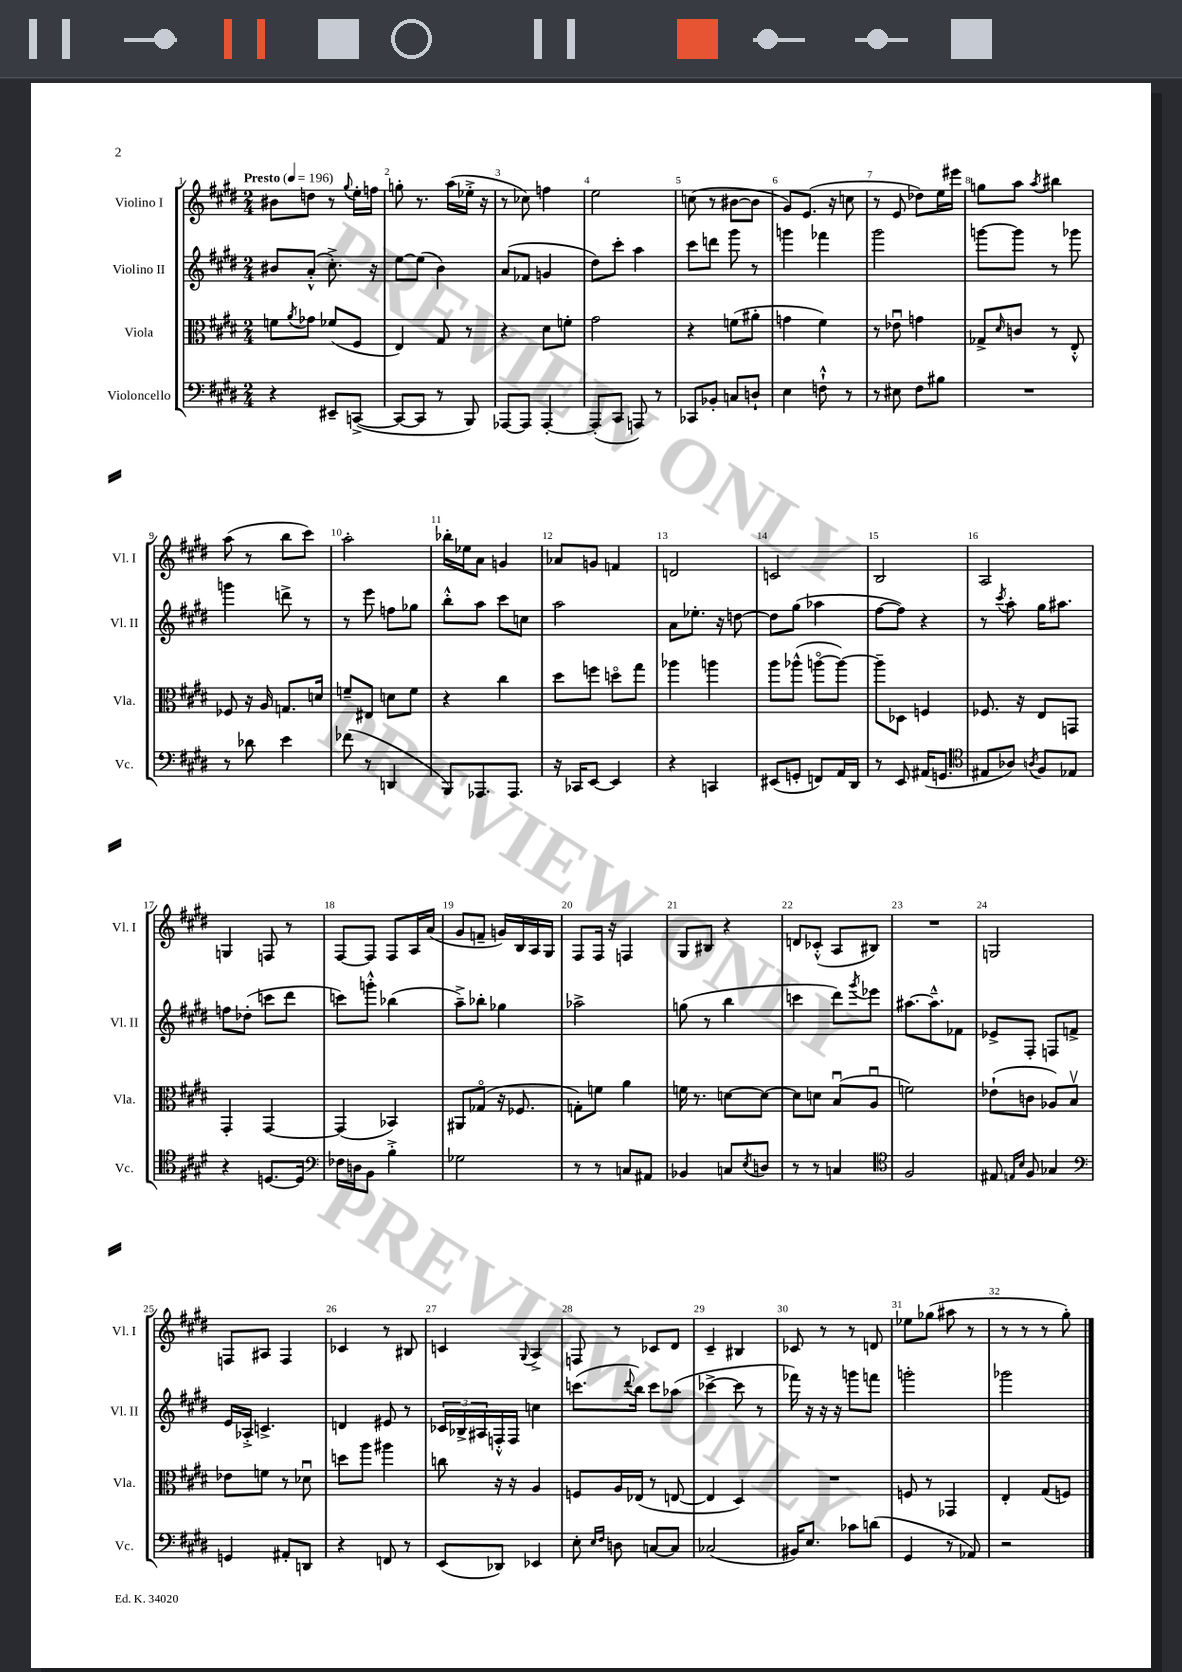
<<
\new StaffGroup <<
\new Staff = "s0" \with { instrumentName = "Violino I" shortInstrumentName = "Vl. I" } {
    \clef treble \key e \major \numericTimeSignature \time 2/4 \tempo "Presto" 4 = 196
    bis'8 d''8 r8 \appoggiatura { gis''8 } e''16-. f''16 |
    g''8-. r8. a''16( ees''16-.-> r16 |
    r8 ces''8) f''4 |
    e''2 |
    c''8( r8 bis'8~ bis'8 |
    gis'8) e'8.( r16 c''8 |
    r8 e'8 des''8) e''16 eis'''16 |
    g''8 a''8 \acciaccatura { a''8 } bis''4 |
    a''8( r8 b''8 cis'''8) |
    a''2-. |
    bes''16-. ees''16 a'8 g'4 |
    aes'8 g'8 f'4 |
    d'2 |
    c'2 |
    b2 |
    a2 |
    g4 f8 r8 |
    fis8~ fis8 fis8 a16 a'16( |
    gis'8 f'8-- g'16) b16 a16 gis16 |
    fis8 fis16 r16 f4 |
    gis8 bis8 r4 |
    d'8 ces'8-.-^( a8 bis8) |
    R2 |
    g2 |
    f8 ais8 f4 |
    ces'4 r8 bis8 |
    c'4 \appoggiatura { gis8 } a4-> |
    f8 r8 ces'8 dis'8 |
    cis'4-- bis4 |
    ces'8 r8 r8 d'8 |
    ees''8 ges''8( ais''8 r8 |
    r8 r8 r8 gis''8-.) \bar "|." |
}
\new Staff = "s1" \with { instrumentName = "Violino II" shortInstrumentName = "Vl. II" } {
    \clef treble \key e \major \numericTimeSignature \time 2/4
    bis'8 a'8-.-^( cis''8.-.->) r16 |
    e''8~ e''8( b'4) |
    a'8( fes'8 g'4 |
    dis''8) cis'''8-. a''4 |
    cis'''8 d'''8 gis'''8 r8 |
    g'''4 fes'''4 |
    gis'''2 |
    g'''8~ g'''8 r8 ges'''8 |
    g'''4 d'''8-> r8 |
    r8 e'''8 f''8 ges''8 |
    b''8-.-^ a''8 cis'''8 c''8 |
    a''2 |
    a'8 ees''8.-. r16 d''8~ |
    d''8 gis''8( aes''4 |
    fis''8~ fis''8) r4 |
    r8 \acciaccatura { cis'''8 } a''8-. gis''16 ais''8. |
    f''8 des''8-.( c'''8 dis'''8 |
    c'''8) g'''8-.-^ bes''4( |
    a''8--->) bes''8-. ges''4 |
    aes''2-> |
    g''8( r8 b''4 |
    c'''4 dis'''8) \acciaccatura { gis'''8 } ees'''8 |
    ais''8.~ ais''8.---^ fes'8 |
    ees'8-> fis8-. f8 f'8-> |
    e'16 aes16-.-> c'4.-> |
    d'4 eis'8 r8 |
    \tuplet 3/2 { ces'16 bes16-> ais16 } f16-.-^ f16 c''4 |
    c'''8.( \appoggiatura { dis'''8 } b''16) c'''8 aes''8( |
    ces'''4~-> ces'''8 r8 |
    fes'''16) r16 r16 r16 g'''8 f'''8 |
    g'''2-. |
    ges'''2 \bar "|." |
}
\new Staff = "s2" \with { instrumentName = "Viola" shortInstrumentName = "Vla." } {
    \clef alto \key e \major \numericTimeSignature \time 2/4
    f'8 \acciaccatura { a'8 } ges'8 fes'8( fis8 |
    e4) gis8 r8 |
    r4 dis'8 f'8-. |
    gis'2 |
    r4 f'8( ais'8-. |
    g'4 fis'4) |
    r8 ees'8\downbow g'4 |
    ges8-> \grace { dis'16 } c'8 r8 e8-.-^ |
    fes8 r16 a16 g8. d'16 |
    f'8-- eis8 d'8 f'8 |
    r4 cis''4 |
    dis''8 f''8 d''8\flageolet gis''8 |
    aes''4 a''4 |
    a''8 aes''8-^( a''8~\flageolet a''8~) |
    a''8-- des8 f4 |
    fes8. r16 e8 g,8 |
    gis,4-. gis,4~ |
    gis,4( bes,4) |
    ais,8 ges8\flageolet( r16 fes8. |
    g8-.) f'8 a'4 |
    f'16 r8. d'8~ d'8~ |
    d'8 d'8 b8\downbow( a8\downbow |
    f'2) |
    ees'8-!( c'8 aes8) b8\upbow |
    ees'8 f'8 r8 des'8\downbow |
    d''8 a''8 ais''4 |
    c''8 r16 r16 a4 |
    f8 a16 ees16( r8 e8~ |
    e4 dis4) |
    R2 |
    f8 r8 ges,4 |
    e4-. gis8( f8) \bar "|." |
}
\new Staff = "s3" \with { instrumentName = "Violoncello" shortInstrumentName = "Vc." } {
    \clef bass \key e \major \numericTimeSignature \time 2/4
    r4 eis,8-- c,8~->( |
    c,8~ c,8 r8 b,,8) |
    aes,,8~ aes,,8 aes,,4~-. |
    aes,,8-.( cis,8 a,,8) r8 |
    ces,8 bes,8-. c8 d8-! |
    e4 f8-!-^ r8 |
    r8 eis8 fis8 bis8 |
    R2 |
    r8 des'8 e'4 |
    fes'8( r8 d,4 |
    b,,8) aes,,8. aes,,8. |
    r16 ces,16 e,8~ e,4 |
    r4 c,4 |
    eis,8( g,8-. f,8) a,16 dis,16 |
    r8 e,8 ais,16( g,8. |
    \clef tenor eis8 aes8) \acciaccatura { a8 } fis8 ees8 |
    r4 d8.~ d16 |
    \clef bass fes16 d16 b,8 b4-.-> |
    ges2 |
    r8 r8 c8 ais,8 |
    bes,4 c8 \acciaccatura { e8 } d8 |
    r8 r8 c4 |
    \clef tenor fis2 |
    eis8 \grace { e16 b16 } fis8 ges4 |
    \clef bass g,4 ais,8-. d,8 |
    r4 f,8 r8 |
    e,8( des,8) ees,4 |
    e8-. \grace { e16 fis16 } d8 c8~ c8 |
    ces2( |
    bis,16) e8. ces'8 d'8( |
    gis,4 r8 aes,8) |
    r2 \bar "|." |
}
>>
>>
\layout { \context { \Score \override BarNumber.break-visibility = ##(#f #t #t) barNumberVisibility = #all-bar-numbers-visible } }
